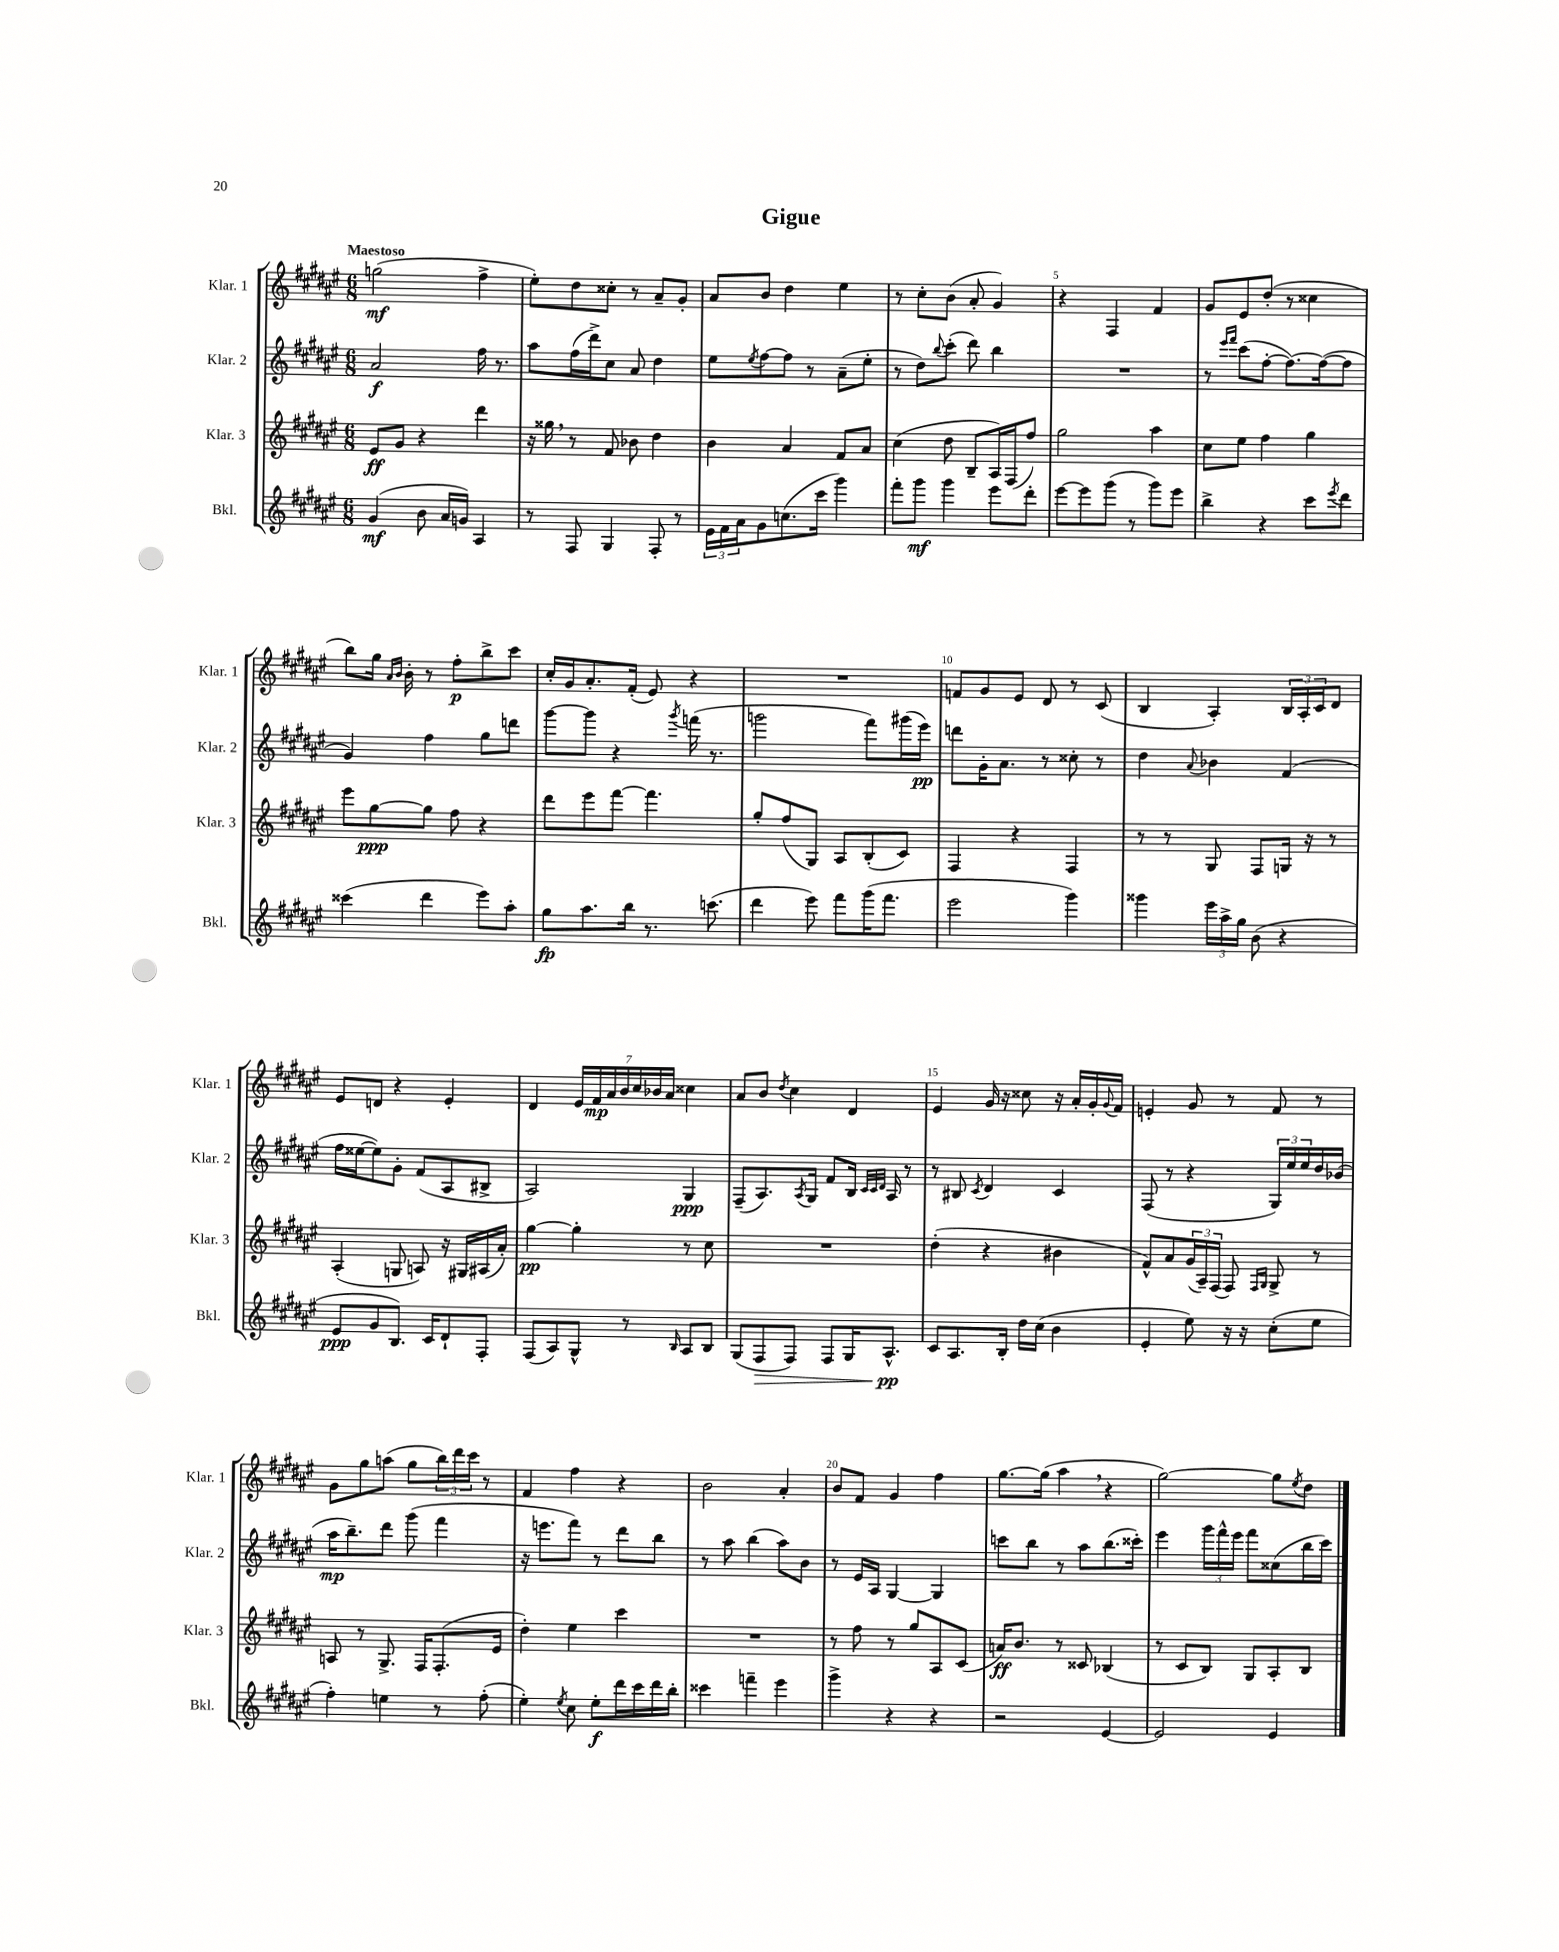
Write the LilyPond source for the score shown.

\header { title = "Gigue" }
<<
\new StaffGroup <<
\new Staff = "s0" \with { instrumentName = "Klar. 1" shortInstrumentName = "Klar. 1" } {
    \clef treble \key fis \major \numericTimeSignature \time 6/8 \tempo "Maestoso"
    g''2\mf( fis''4-> |
    eis''8-.) dis''8 cisis''8-. r8 ais'8-- gis'8-. |
    ais'8 b'8 dis''4 eis''4 |
    r8 cis''8-. b'8( ais'8-. gis'4) |
    r4 fis4 fis'4 |
    gis'8 eis'8 dis''8-.( r8 cisis''4 |
    b''8) gis''16 \grace { ais'16 b'16 } b'16-. r8 fis''8-.\p b''8-> cis'''8 |
    cis''16-. gis'16 ais'8.-. fis'16-.( eis'8) r4 |
    R2. |
    f'8 gis'8 eis'8 dis'8 r8 cis'8( |
    b4 ais4-.) \tuplet 3/2 { b16 ais16-. cis'16 } dis'8 |
    eis'8 d'8 r4 eis'4-. |
    dis'4 \tuplet 7/4 { eis'16 fis'16\mp ais'16 b'16 cis''16 bes'16 ais'16 } cisis''4 |
    ais'8 b'8 \acciaccatura { dis''8 } cis''4 dis'4 |
    eis'4 gis'16 r16 cisis''8 r16 ais'16-. gis'16-. \appoggiatura { gis'8 } fis'16 |
    e'4-. gis'8 r8 fis'8 r8 |
    gis'8 gis''8 a''8( gis''8 \tuplet 3/2 { b''16) dis'''16 cis'''16 } r8 |
    fis'4 fis''4 r4 |
    b'2 ais'4-. |
    b'8 fis'8 gis'4 fis''4 |
    gis''8.~ gis''16( ais''4 \breathe r4 |
    gis''2~) gis''8 \acciaccatura { eis''8 } dis''8 \bar "|." |
}
\new Staff = "s1" \with { instrumentName = "Klar. 2" shortInstrumentName = "Klar. 2" } {
    \clef treble \key fis \major \numericTimeSignature \time 6/8
    ais'2\f fis''16 r8. |
    ais''8 fis''16( dis'''16->) cis''8 ais'8 dis''4 |
    eis''8 \acciaccatura { eis''8 } fis''8~ fis''8 r8 ais'8--( eis''8-. |
    r8 dis''8) \appoggiatura { b''8 } cis'''8-.( dis'''8) b''4 |
    R2. |
    r8 \grace { eis'''16 fis'''16 } cis'''8( fis''8~-. fis''8.~) fis''16~( fis''8 |
    gis'4) fis''4 gis''8 d'''8 |
    gis'''8~ gis'''8 r4 \acciaccatura { gis'''8 } f'''16( r8. |
    g'''2 fis'''8) gis'''16( eis'''16\pp) |
    d'''8 gis'16-. ais'8. r8 cisis''8-. r8 |
    dis''4 \appoggiatura { ais'8 } bes'4 fis'4( |
    fis''16 eisis''16~ eisis''8) gis'8-. fis'8( ais8 bis8-> |
    ais2) gis4\ppp |
    fis8--( ais8.) \acciaccatura { ais8 } gis16 fis'8 b16 \grace { cis'32 cis'32 dis'32 } ais16 r8 |
    r8 bis8 \acciaccatura { cis'8 } dis'4 cis'4 |
    fis8( r8 r4 \tuplet 3/2 { gis16) eis''16 eis''16 } dis''16 bes'16( |
    ais''16\mp b''8.--) dis'''8 gis'''8( fis'''4 |
    r16 e'''8. fis'''8) r8 dis'''8 b''8 |
    r8 ais''8 b''4( ais''8) b'8 |
    r8 eis'16 ais16 gis4~ gis4 |
    c'''8 b''8 r8 ais''8 b''8.( cisis'''16-.) |
    eis'''4 \tuplet 3/2 { gis'''16 fis'''16-^ eis'''16 } fis'''8 cisis''8( b''16 cis'''16) \bar "|." |
}
\new Staff = "s2" \with { instrumentName = "Klar. 3" shortInstrumentName = "Klar. 3" } {
    \clef treble \key fis \major \numericTimeSignature \time 6/8
    eis'8\ff gis'8 r4 dis'''4 |
    r16 gisis''16 \breathe r8 fis'8 bes'8 dis''4 |
    b'4 ais'4 fis'8 ais'8 |
    cis''4( dis''8 b8-- ais16) fis16( fis''8) |
    gis''2 ais''4 |
    cis''8 eis''8 fis''4 gis''4 |
    eis'''8 gis''8~\ppp gis''8 fis''8 r4 |
    dis'''8 eis'''8 fis'''8~ fis'''4. |
    gis''8-. fis''8( gis8) ais8 b8-.( cis'8) |
    fis4 r4 fis4 |
    r8 r8 gis8 fis8 g16 r16 r8 |
    ais4-.( g8 a8) r16 gis16 ais16( ais'16-.) |
    gis''4~\pp gis''4-. r8 cis''8 |
    R2. |
    dis''4-.( r4 bis'4 |
    fis'8-^) ais'8 \tuplet 3/2 { gis'16( ais16--) fis16( } fis8) \grace { fis16 gis16 } gis8-> r8 |
    a8 r8 gis8.-> fis16 fis8.-.( eis'16 |
    dis''4-.) eis''4 cis'''4 |
    R2. |
    r8 fis''8 r8 gis''8 ais8 cis'8( |
    a'16\ff) b'8. r8 cisis'8 bes4( |
    r8 cis'8 b8) gis8 ais8-. b8 \bar "|." |
}
\new Staff = "s3" \with { instrumentName = "Bkl." shortInstrumentName = "Bkl." } {
    \clef treble \key fis \major \numericTimeSignature \time 6/8
    gis'4\mf( b'8 ais'16 g'16) ais4 |
    r8 fis8 gis4 fis8-. r8 |
    \tuplet 3/2 { eis'16 fis'16 ais'16 } gis'8 c''8.( cis'''16 gis'''4) |
    fis'''8-. gis'''8\mf gis'''4 eis'''8 dis'''8-. |
    eis'''8~ eis'''8 gis'''8( r8 gis'''8) eis'''8 |
    b''4-> r4 cis'''8 \acciaccatura { eis'''8 } dis'''8 |
    cisis'''4( dis'''4 eis'''8) ais''8-. |
    gis''8\fp ais''8. b''16 r8. c'''8.( |
    dis'''4 eis'''8) fis'''8 gis'''16( fis'''8. |
    eis'''2 gis'''4) |
    gisis'''4 \tuplet 3/2 { eis'''16 ais''16-> gis''16 } b'8( r4 |
    eis'8\ppp gis'8 b8.) cis'16 dis'8-! fis8-. |
    fis8( ais8) gis8-^ r8 \grace { b16 } ais8 b8 |
    gis8( fis8\> fis8) fis8 gis16 ais8.-^\pp\! |
    cis'8 ais8. b16-. dis''16 cis''16( b'4 |
    eis'4-. eis''8) r16 r16 cis''8-.( eis''8 |
    fis''4-.) e''4 r8 fis''8-.( |
    eis''4-.) \acciaccatura { eis''8 } cis''8 eis''8-.\f dis'''16 cis'''16 dis'''16 b''16-. |
    cisis'''4 f'''4-- eis'''4 |
    gis'''4-> r4 r4 |
    r2 eis'4~ |
    eis'2 eis'4 \bar "|." |
}
>>
>>
\layout { \context { \Score \override BarNumber.break-visibility = ##(#f #t #t) barNumberVisibility = #(every-nth-bar-number-visible 5) } }
